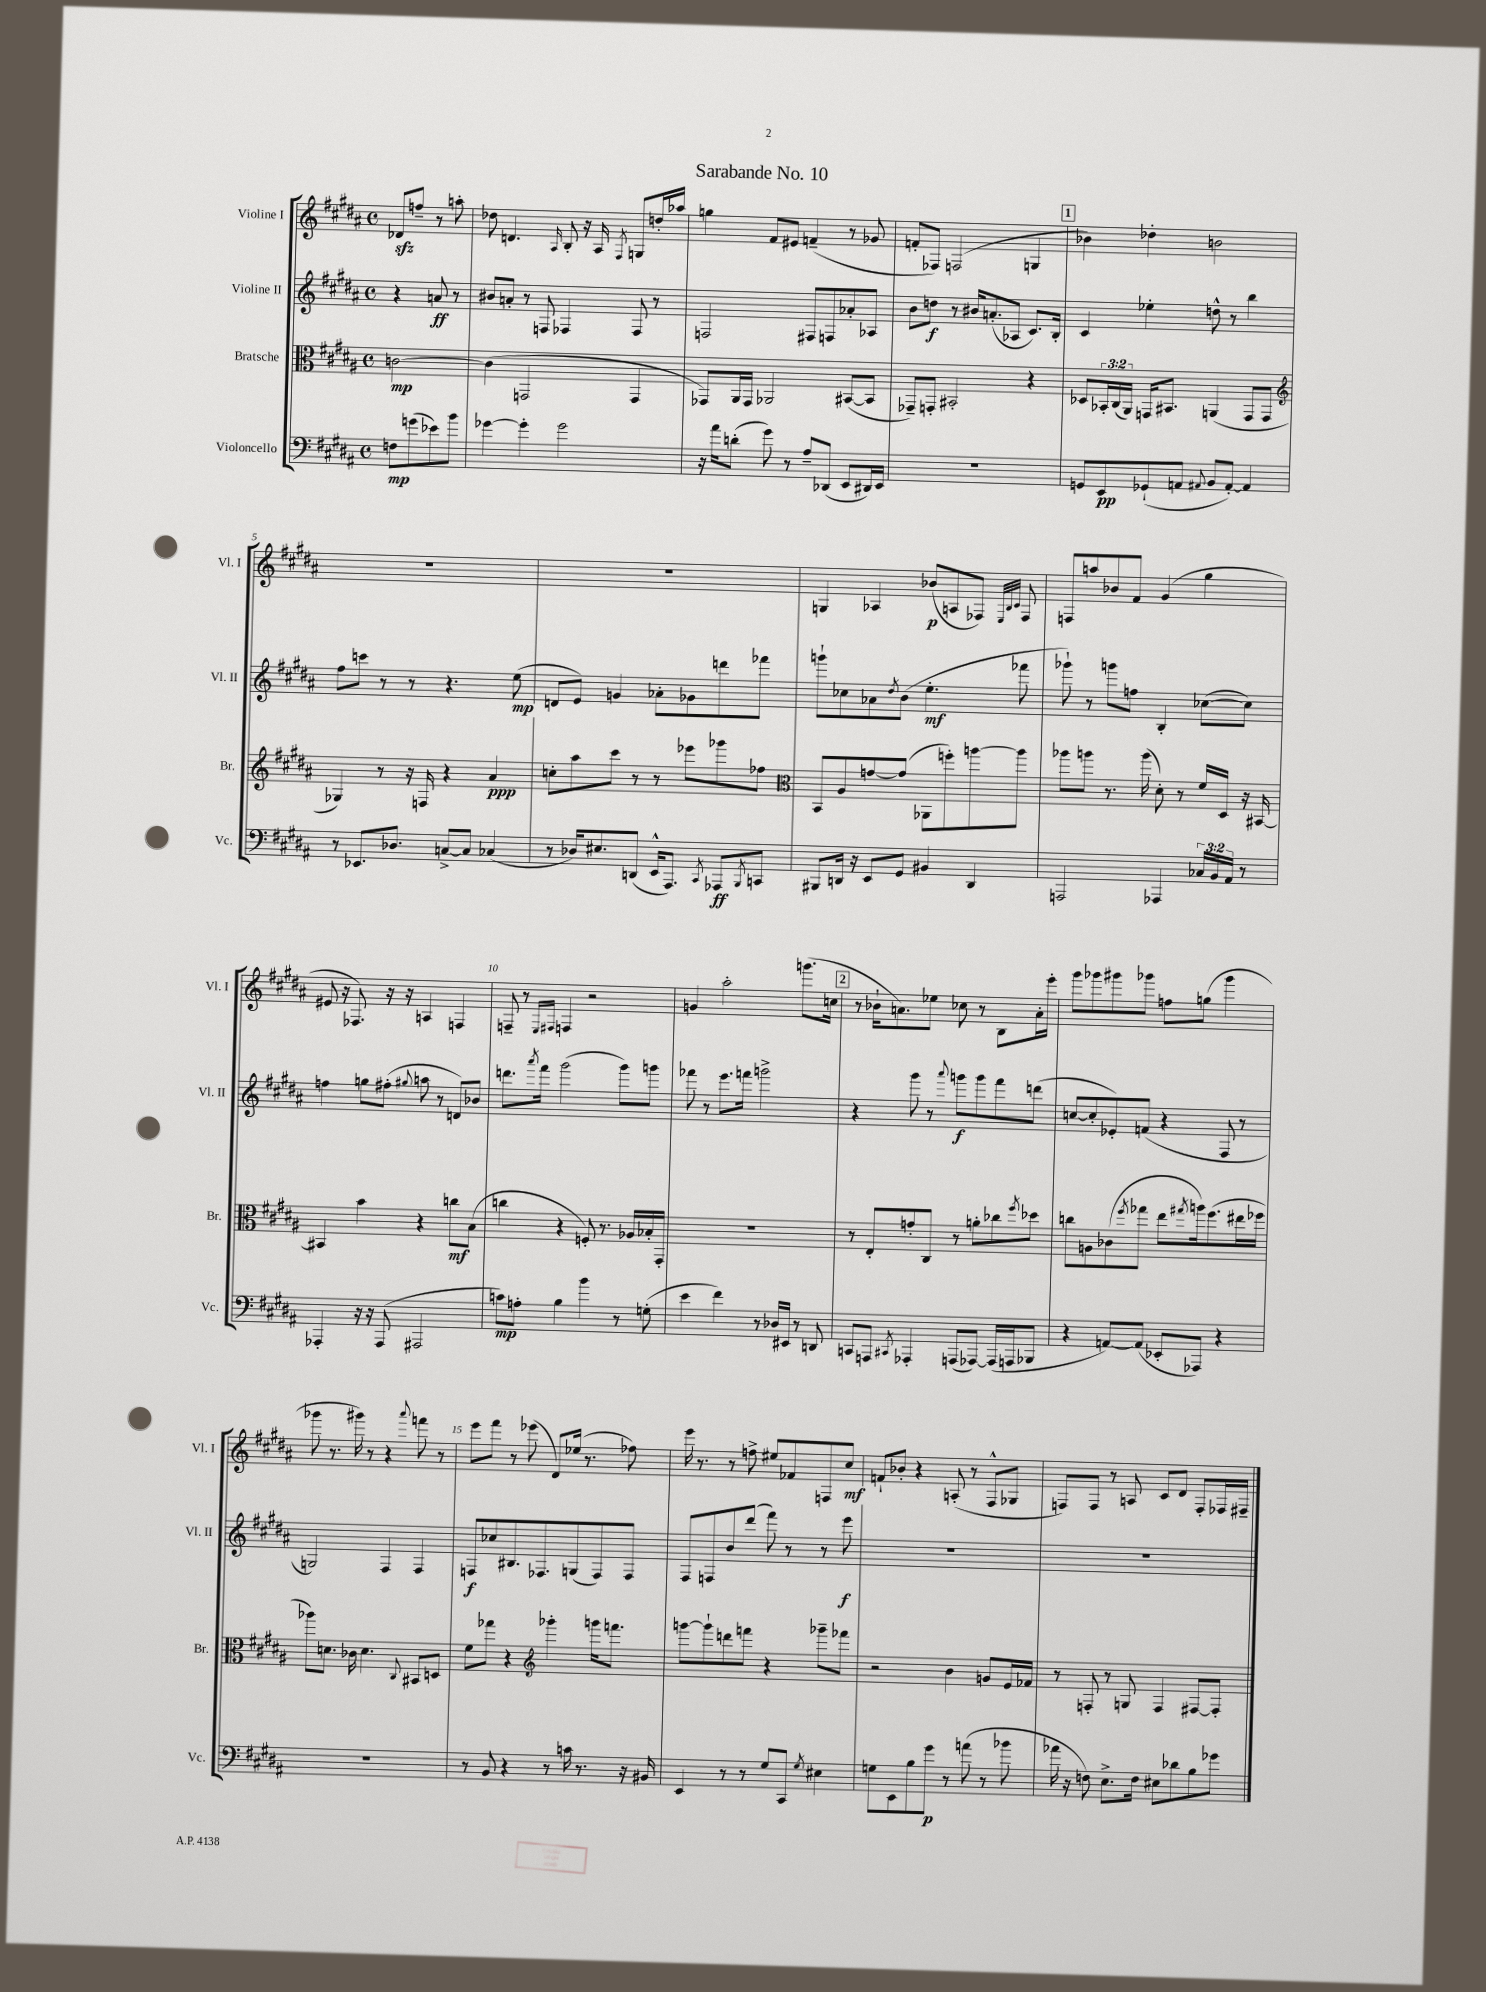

**kern	**kern	**kern	**kern
*staff4	*staff3	*staff2	*staff1
*clefF4	*clefC3	*clefG2	*clefG2
*k[f#c#g#d#a#]	*k[f#c#g#d#a#]	*k[f#c#g#d#a#]	*k[f#c#g#d#a#]
*M4/4	*M4/4	*M4/4	*M4/4
*met(c)	*met(c)	*met(c)	*met(c)
8F	[2c	4r	8d-
(8g	.	.	8ff~
8e-)	.	8a	8r
8b	.	8r	8aa'
=	=	=	=
[4g-	(4c]	8b#	8dd-
.	.	8a'	4.d
4g-']	2GG	8r	.
.	.	8F	.
.	.	.	16qqA#
2g-	.	4F-	8B'
.	.	.	16r
.	.	.	16A#
.	.	.	8qF#
.	4GG	8F-	8G
.	.	8r	16dd'
.	.	.	16aa-
=	=	=	=
16r	8GG-)	2F	4gg
16a#	.	.	.
(8d'	16AA#	.	.
.	16GG-	.	.
8g#)	2AA-	.	8f#
8r	.	.	8e#
8A#~	.	8F#	(4f~
(8DD-	.	8F	.
8EE	([8BB#	8a-'	8r
16DD#)	8BB#]	8A-	8g-
16EE	.	.	.
=	=	=	=
1r	8GG-~)	8b	8f'
.	8GG'	8dd	8F-)
.	2BB#'	8r	(2F
.	.	16b#	.
.	.	(8.a'	.
.	.	8A-	.
.	4r	8.c#)	4G
.	.	16B'	.
=	=	=	=
8GG	8D-	4c#	4b-)
8EE	24BB-'	.	.
.	(24C#	.	.
.	24AA#)	.	.
(8GG-`	16GG	4ee-'	4dd-'
.	8.BB#	.	.
8AA	.	.	.
8qqAA#	.	.	.
8BB	(4AA	8dd^^	2b
[8AA#')	.	8r	.
4AA#]	8GG	4bb	.
.	8GG	.	.
=	=	=	=
*	*clefG2	*	*
8r	4G-)	8ff#	1r
8.EE-	.	8ccc	.
.	8r	8r	.
8.D-	.	.	.
.	16r	8r	.
.	16F	.	.
[8C^	4r	4.r	.
8C]	.	.	.
(4C-	4a#	.	.
.	.	(8ee	.
=	=	=	=
8r	8cc'	8d	1r
16D-)	8aa#	8e)	.
8.E#	.	.	.
.	8ccc#	4g	.
(8DD	8r	.	.
16EE^^	8r	8a-'	.
8.AAA#)	.	.	.
.	8eee-	8g-	.
8qCC#	.	.	.
8AAA-	8ggg-	8ddd	.
8qBBB	.	.	.
8CC	8ff-	8fff-	.
=	=	=	=
*	*clefC3	*	*
8BBB#	8BB	8ggg`	4G
16DD	8A#	8cc-	.
16r	.	.	.
8EE	[8g	8a-	4A-
.	.	8qdd#	.
8GG#	(8g]	(8b	.
4BB#	8AA-	4.ee'	(8b-
.	8ff')	.	8A
4DD	[8aa	.	8F-)
.	.	.	32qqE
.	.	.	32qqB
.	.	.	32qqc#
.	8aa]	8fff-	8F-
=	=	=	=
2AAA	8aa-	8ggg-`)	8F
.	8aa	8r	8aa
.	8.r	8ggg	8b-
.	.	8ff	8f#
.	(16aa	.	.
4AAA-	8d#')	4B'	(4g#
.	8r	.	.
24C-	16f#	([8cc-	4gg#
24BB	.	.	.
.	16D#	.	.
24AA#	.	.	.
8r	16r	8cc-])	.
.	[16BB#	.	.
=	=	=	=
4AAA-'	4BB#]	4ff	8e#
.	.	.	16r
.	.	.	8.F-)
16r	4b	8gg	.
16r	.	.	.
(8AAA-	.	(8ff#'	16r
.	.	.	16r
.	.	8qqgg#	.
2AAA#	4r	8aa	4A
.	.	8r	.
.	8cc	8d)	4F
.	(8B	8b-	.
=	=	=	=
8c)	4cc	8.ddd	8F~
8A'	.	.	8r
.	.	8qaaa#	.
.	.	16fff#	.
.	.	.	16qqE
.	.	.	16qqF#
4B	4r	(2ggg#	4F
4b	8F')	.	2r
.	8.r	.	.
8r	.	8ggg#)	.
.	16A-	.	.
(8G'	16B-'	8ggg	.
.	16GG#'	.	.
=	=	=	=
4e	1r	8fff-	4g
.	.	8r	.
4f#)	.	8.eee	2aa#'
.	.	16fff	.
8r	.	2ggg^	.
16D-	.	.	.
16EE#	.	.	.
8r	.	.	(8.ggg
8DD	.	.	.
.	.	.	16cc
=	=	=	=
8CC	8r	4r	8r
8AAA	8E'	.	16b-`
.	.	.	8.a)
8qCC#	.	.	.
4AAA-'	8g'	8ggg#	.
.	8C#	8r	8ee-
.	.	8qqaaa#	.
(8AAA	8r	8ggg	8cc-
[8AAA-)	8a'	8ggg	8r
(16AAA-]	8cc-	8fff#	8B
16AAA	.	.	.
.	8qff#	.	.
8BBB-	8dd-	(8ddd	16a'
.	.	.	16eee'
=	=	=	=
4r	8cc	[8cc	8ggg#
.	8A	8cc']	8ggg-
[8AA)	(8c-	8e-')	8ggg#
.	8qff#	.	.
(8AA]	8gg-	(8f	8ggg-
8EE-'	8ee	4r	8ff
.	8qgg#	.	.
8AAA-)	16aa)	.	(8gg
.	(8.ff#	.	.
4r	.	8F#	4ggg-
.	16ee#	8r	.
.	16ff-	.	.
=	=	=	=
1r	8aa-)	2G)	8ggg-
.	8.d	.	8.r
.	16c-	.	16ggg#)
.	4.d	.	8r
.	.	4F#	4r
.	8qqC#	.	8qqaaa#
.	8BB#	4F#	8fff
.	8D	.	8r
=	=	=	=
8r	8f#	8F	8eee
8BB	8gg-	8cc-	8fff#
4r	4r	8.B#	8r
.	.	.	(8eee-
.	.	8.F-	.
*	*clefG2	*	*
8r	4ggg-'	.	8d#)
16c	.	(8G	(16ee-
8.r	.	.	8.r
.	16ggg	8F-)	.
.	8.fff	.	.
16r	.	8F-	8ff-)
16BB#	.	.	.
=	=	=	=
4EE	[8ggg	8F#	16eee
.	.	.	8.r
.	8ggg`]	8F	.
8r	8ddd	8b	8r
8r	8fff	(8ddd#	8ff^
8G#	4r	8fff#)	8ee#
8CC#	.	8r	8f-
8qG#	.	.	.
4E#	8ggg-~	8r	8F
.	8fff-	8eee	8cc#
=	=	=	=
8G	2r	1r	8f`
8EE	.	.	8b-'
8B	.	.	4r
8g#	.	.	.
8r	4b	.	(8A'
(8a	.	.	8r
8r	8g	.	8F#^^
8b-	16e	.	8G-
.	16f-	.	.
=	=	=	=
16a-	8r	1r	8F)
16r	.	.	.
8F)	8F'	.	8F
8.E^	8r	.	8r
.	8G	.	8A
16F	.	.	.
8E#	4F	.	8c#
8d-	.	.	8d#
8B	[8F#	.	8F'
8g-	8F#']	.	16F-
.	.	.	16F#~
==	==	==	==
*-	*-	*-	*-
